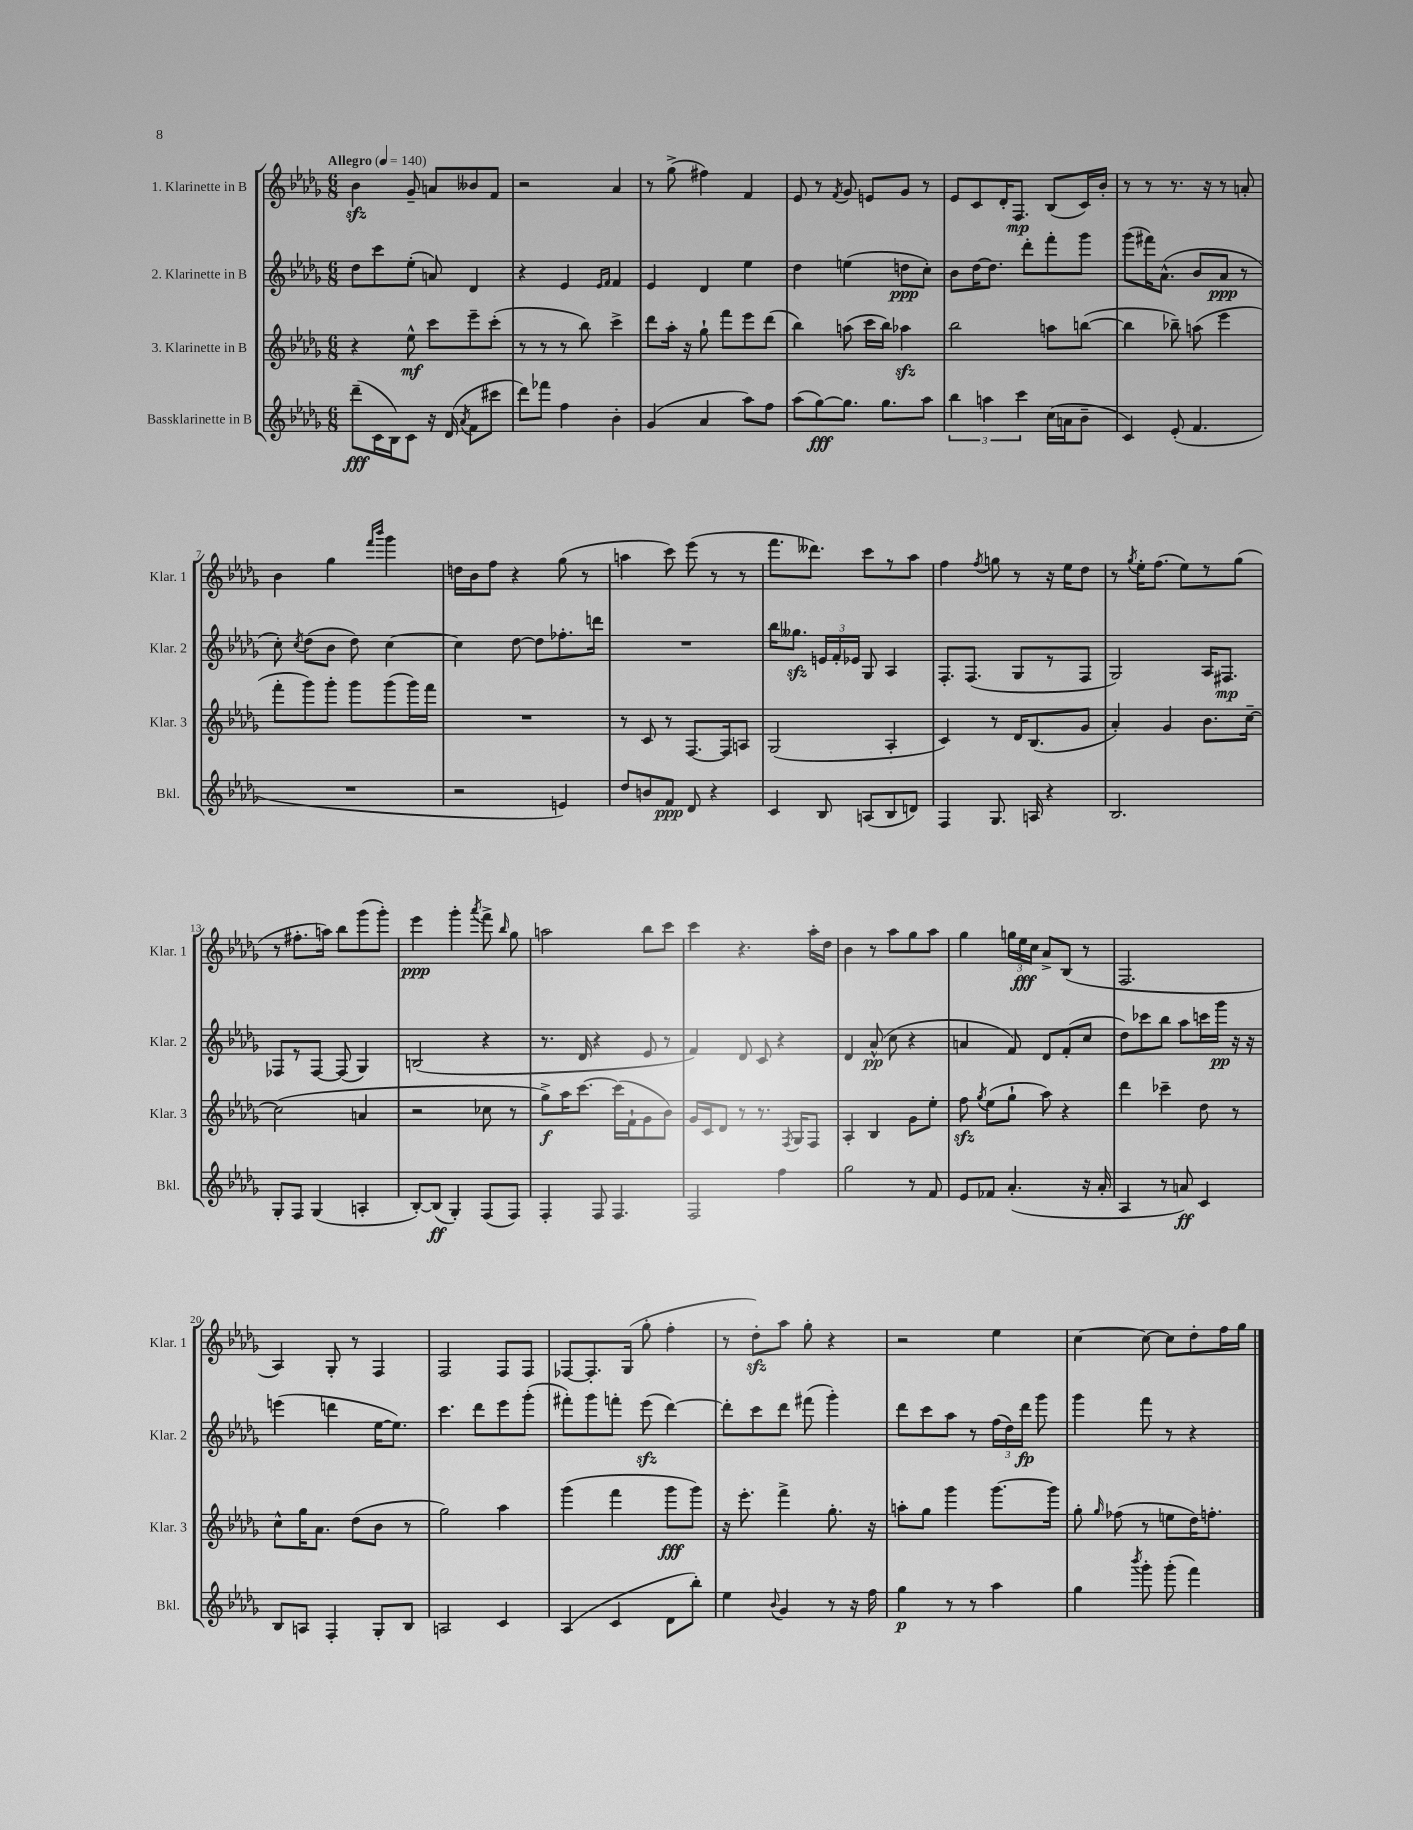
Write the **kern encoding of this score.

**kern	**dynam	**kern	**dynam	**kern	**dynam	**kern	**dynam
*part4	*part4	*part3	*part3	*part2	*part2	*part1	*part1
*staff4	*staff4	*staff3	*staff3	*staff2	*staff2	*staff1	*staff1
*I"Bassklarinette in B	*	*I"3. Klarinette in B	*	*I"2. Klarinette in B	*	*I"1. Klarinette in B	*
*I'Bkl.	*	*I'Klar. 3	*	*I'Klar. 2	*	*I'Klar. 1	*
*clefG2	*	*clefG2	*	*clefG2	*	*clefG2	*
*k[b-e-a-d-g-]	*	*k[b-e-a-d-g-]	*	*k[b-e-a-d-g-]	*	*k[b-e-a-d-g-]	*
*M6/8	*	*M6/8	*	*M6/8	*	*M6/8	*
*MM140	*	*MM140	*	*MM140	*	*MM140	*
=1	=1	=1	=1	=1	=1	=1	=1
!	!	!	!	!	!	!LO:TX:a:B:t=Allegro	!
(8ddd-~\L	fff	4r	.	8dd-\L	.	4b-zz\	.
16c\L	.	.	.	8ccc\	.	.	.
16B-\J)	.	.	.	.	.	.	.
8c\J	.	8ee-^^\	mf	(8ee-'\J	.	8g-~/	.
16r	.	8ccc\L	.	8an/)	.	8an/L	.
(16d-/	.	.	.	.	.	.	.
8qa-/	.	.	.	.	.	.	.
8f\L	.	8eee-~\	.	4d-/	.	8b--X/	.
8ccc#X\J	.	(8ccc'\J	.	.	.	8f/J	.
=2	=2	=2	=2	=2	=2	=2	=2
8ddd-\L)	.	8r	.	4r	.	2r	.
8fff-X\J	.	8r	.	.	.	.	.
4ff\	.	8r	.	4e-/	.	.	.
.	.	8bb-\)	.	.	.	.	.
.	.	.	.	16qqe-/LL	.	.	.
.	.	.	.	16qqf/JJ	.	.	.
4b-'\	.	4ccc^\	.	4f/	.	4a-/	.
=3	=3	=3	=3	=3	=3	=3	=3
(4g-/	.	8ddd-\L	.	4e-/	.	8r	.
.	.	16aa-'\Jk	.	.	.	(8gg-^\	.
.	.	16r	.	.	.	.	.
4a-/	.	8gg-`\	.	4d-/	.	4ff#X\)	.
.	.	8fff\L	.	.	.	.	.
8aa-\L)	.	8eee-\	.	4ee-\	.	4f/	.
8ff\J	.	(8ddd-\J	.	.	.	.	.
=4	=4	=4	=4	=4	=4	=4	=4
(8aa-\L	.	4bb-\)	.	4dd-\	.	8e-/	.
[8gg-\)	fff	.	.	.	.	8r	.
.	.	.	.	.	.	8qf/	.
8.gg-\J]	.	(8aan\	.	(4een\	.	8g-/	.
.	.	16ccc\LL	.	.	.	8en/L	.
8.gg-\L	.	16bb-\JJ)	.	.	.	.	.
.	.	4aa-Xzz\	.	8ddn\L	ppp	8g-/J	.
8aa-\J	.	.	.	8cc'\J)	.	8r	.
=5	=5	=5	=5	=5	=5	=5	=5
6bb-\	.	2bb-\	.	8b-\L	.	8e-/L	.
.	.	.	.	[16dd-\K	.	8c/	.
6aan\	.	.	.	.	.	.	.
.	.	.	.	8.dd-\J]	.	.	.
.	.	.	.	.	.	16d-'/K	.
.	.	.	.	.	.	8.F/J	mp
6ccc\	.	.	.	.	.	.	.
.	.	.	.	8ddd-'\L	.	.	.
(16cc\LL	.	8aan\L	.	8fff'\	.	(8B-/L	.
16an\J	.	.	.	.	.	.	.
8b-~\J	.	([8bbn\J	.	8ggg-\J	.	16c/L)	.
.	.	.	.	.	.	16b-'/JJ	.
=6	=6	=6	=6	=6	=6	=6	=6
4c/)	.	4bb\]	.	(8ggg-\L	.	8r	.
.	.	.	.	16fff#X\K)	.	8r	.
.	.	.	.	(8.a-^^\J	.	.	.
(8e-'/	.	8bb-X~\)	.	.	.	8.r	.
4.f/	.	(8aan\	.	8b-/L	.	.	.
.	.	.	.	.	.	16r	.
.	.	4eee-\	.	8a-/J	ppp	8r	.
.	.	.	.	8r	.	8an'/	.
!!LO:LB:g=z
=7	=7	=7	=7	=7	=7	=7	=7
2.r	.	8fff'\L	.	8cc'\)	.	4b-\	.
.	.	.	.	8qcc/	.	.	.
.	.	8ggg-\)	.	(8dd-\L	.	.	.
.	.	8ggg-'\J	.	8b-\J	.	4gg-\	.
.	.	8ggg-\L	.	8dd-\)	.	.	.
.	.	.	.	.	.	16qqfff/LL	.
.	.	.	.	.	.	16qqbbb-/JJ	.
.	.	(8ggg-\	.	[4cc\	.	4ggg-\	.
.	.	16ggg-\L)	.	.	.	.	.
.	.	16fff\JJ	.	.	.	.	.
=8	=8	=8	=8	=8	=8	=8	=8
2r	.	2.r	.	4cc\]	.	16ddn\LL	.
.	.	.	.	.	.	16b-\J	.
.	.	.	.	.	.	8ff\J	.
.	.	.	.	[8dd-\	.	4r	.
.	.	.	.	8dd-\L]	.	.	.
4en/)	.	.	.	8.ff-X'\	.	(8gg-\	.
.	.	.	.	.	.	8r	.
.	.	.	.	16dddn\Jk	.	.	.
=9	=9	=9	=9	=9	=9	=9	=9
8dd-/L	.	8r	.	2.r	.	4aan\	.
8bn/	.	8c/	.	.	.	.	.
8f/J	ppp	8r	.	.	.	8ccc\)	.
8d-/	.	[8.F/L	.	.	.	(8eee-\	.
4r	.	.	.	.	.	8r	.
.	.	16F/k]	.	.	.	.	.
.	.	8An/J	.	.	.	8r	.
=10	=10	=10	=10	=10	=10	=10	=10
4c/	.	(2G-/	.	16bb-\KL	.	8.fff\L	.
.	.	.	.	8.gg--Xzz\J	.	.	.
.	.	.	.	.	.	8.ddd--X\J)	.
8B-/	.	.	.	24en/LL	.	.	.
.	.	.	.	24f'/	.	.	.
.	.	.	.	24e-X/JJ	.	.	.
(8An/L	.	.	.	8G-/	.	8ccc\L	.
8B-/	.	4A-'/	.	4A-/	.	8r	.
8dn/J)	.	.	.	.	.	8aa-\J	.
=11	=11	=11	=11	=11	=11	=11	=11
4F/	.	4c/)	.	8.F'/L	.	4ff\	.
.	.	.	.	(8.F/J	.	.	.
.	.	.	.	.	.	8qff/	.
8.G-/	.	8r	.	.	.	8ggn\	.
.	.	16d-/KL	.	8G-/L	.	8r	.
16An/	.	(8.B-/	.	.	.	.	.
4r	.	.	.	8r	.	16r	.
.	.	.	.	.	.	16ee-\KL	.
.	.	8g-/J	.	8F/J	.	8dd-\J	.
=12	=12	=12	=12	=12	=12	=12	=12
2.B-/	.	4a-'/)	.	2G-/)	.	8r	.
.	.	.	.	.	.	8qgg-/	.
.	.	.	.	.	.	16ee-'\KL	.
.	.	.	.	.	.	(8.ff\J	.
.	.	4g-/	.	.	.	.	.
.	.	.	.	.	.	8ee-\L)	.
.	.	8.b-\L	.	16A-/KL	.	8r	.
.	.	.	.	8.F#X/J	mp	.	.
.	.	.	.	.	.	(8gg-\J	.
.	.	[16cc~\Jk	.	.	.	.	.
!!LO:LB:g=z
=13	=13	=13	=13	=13	=13	=13	=13
8G-'/L	.	(2cc\]	.	8F-X/L	.	8r	.
8F/J	.	.	.	8r	.	8.ff#X'\L	.
(4G-/	.	.	.	[8F-/J	.	.	.
.	.	.	.	.	.	16aan\Jk)	.
.	.	.	.	(8F-/]	.	8bb-\L	.
4An'/	.	4an/	.	4G-/)	.	(8ggg-\	.
.	.	.	.	.	.	8ggg-'\J)	.
=14	=14	=14	=14	=14	=14	=14	=14
[8B-'/L)	.	2r	.	(2Bn/	.	4eee-\	ppp
(8B-/J]	ff	.	.	.	.	.	.
4G-'/)	.	.	.	.	.	4ggg-'\	.
.	.	.	.	.	.	8qaaa-/	.
(8F/L	.	8cc-X\	.	4r	.	8fff^\	.
.	.	.	.	.	.	16qqbb-/	.
8F/J)	.	8r	.	.	.	8gg-\	.
=15	=15	=15	=15	=15	=15	=15	=15
4F'/	.	8gg-^\L)	f	8.r	.	2aan\	.
.	.	16aa-\K	.	.	.	.	.
.	.	[8.ccc\J	.	16d-/	.	.	.
8F/	.	.	.	4r	.	.	.
4.F/	.	(16ccc\LL]	.	.	.	.	.
.	.	16f`\J	.	.	.	.	.
.	.	8g-\	.	8e-/	.	8bb-\L	.
.	.	8b-\J)	.	8r	.	8ccc\J	.
=16	=16	=16	=16	=16	=16	=16	=16
2F/	.	16g-/LL	.	4f/)	.	4ccc\	.
.	.	16c/J	.	.	.	.	.
.	.	8d-/J	.	.	.	.	.
.	.	8r	.	8d-/	.	4.r	.
.	.	8.r	.	8c/	.	.	.
4ff\	.	.	.	4r	.	.	.
.	.	8qF/	.	.	.	.	.
.	.	16G-/KL	.	.	.	.	.
.	.	8F/J	.	.	.	16aa-'\LL	.
.	.	.	.	.	.	16dd-\JJ	.
=17	=17	=17	=17	=17	=17	=17	=17
2gg-\	.	4A-'/	.	4d-/	.	4b-\	.
.	.	4B-/	.	(8a-^^/	pp	8r	.
.	.	.	.	8cc\	.	8aa-\L	.
8r	.	8g-\L	.	4r	.	8gg-\	.
8f/	.	8ee-'\J	.	.	.	8aa-\J	.
=18	=18	=18	=18	=18	=18	=18	=18
8e-/L	.	8ffzz\	.	4an/	.	4gg-\	.
.	.	8qgg-/	.	.	.	.	.
8f-X/J	.	(8ee-\L	.	.	.	.	.
(4.a-'/	.	8gg-`\J	.	8f/)	.	24ggn\LL	.
.	.	.	.	.	.	24ee-\	fff
.	.	.	.	.	.	24cc\JJ	.
.	.	8aa-\)	.	8d-/L	.	8a-^/L	.
.	.	4r	.	(8f'/	.	(8B-/J	.
16r	.	.	.	8cc/J	.	8r	.
16a-'/	.	.	.	.	.	.	.
=19	=19	=19	=19	=19	=19	=19	=19
4A-/	.	4ddd-\	.	8dd-\L)	.	2.F/	.
.	.	.	.	8ccc-X\	.	.	.
8r	.	4ccc-X~\	.	8bb-\J	.	.	.
8an/)	ff	.	.	8aa-\L	.	.	.
4c/	.	8dd-\	.	16cccn\L	.	.	.
.	.	.	.	16ggg-\JJ	pp	.	.
.	.	8r	.	16r	.	.	.
.	.	.	.	16r	.	.	.
!!LO:LB:g=z
=20	=20	=20	=20	=20	=20	=20	=20
8B-/L	.	8cc^^\L	.	(4eeen\	.	4A-/)	.
8An/J	.	16gg-\K	.	.	.	.	.
.	.	8.a-\J	.	.	.	.	.
4F'/	.	.	.	4dddn\	.	8G-'/	.
.	.	(8dd-\L	.	.	.	8r	.
8G-'/L	.	8b-\J	.	[16ee-\KL	.	4F/	.
.	.	.	.	8.ee-\J])	.	.	.
8B-/J	.	8r	.	.	.	.	.
=21	=21	=21	=21	=21	=21	=21	=21
2An/	.	2gg-\)	.	4.ccc\	.	2F/	.
.	.	.	.	8ddd-\L	.	.	.
4c/	.	4aa-\	.	8eee-\	.	8F/L	.
.	.	.	.	(8ggg-'\J	.	8F/J	.
=22	=22	=22	=22	=22	=22	=22	=22
(4A-/	.	(4ggg-\	.	8fff#X'\L)	.	[8F-X/L	.
.	.	.	.	8ggg-\	.	8.F-'/]	.
4c/	.	4fff\	.	8fffn'\J	.	.	.
.	.	.	.	.	.	(16G-/Jk	.
.	.	.	.	(8eee-zz\	.	8gg-'\	.
8d-\L	.	8ggg-\L	fff	[4ddd-\)	.	4ff'\	.
8bb-'\J)	.	8ggg-\J)	.	.	.	.	.
=23	=23	=23	=23	=23	=23	=23	=23
4ee-\	.	16r	.	8ddd-'\L]	.	8r	.
.	.	8.eee-'\	.	.	.	.	.
.	.	.	.	8ccc\	.	8dd-zz'\L)	.
8qqb-/	.	.	.	.	.	.	.
4g-/	.	4fff^\	.	8ddd-\J	.	8aa-\J	.
.	.	.	.	(8fff#X\	.	8gg-'\	.
8r	.	8.gg-'\	.	4ggg-'\)	.	4r	.
16r	.	.	.	.	.	.	.
16ff\	.	16r	.	.	.	.	.
=24	=24	=24	=24	=24	=24	=24	=24
4gg-\	p	8aan'\L	.	8ddd-\L	.	2r	.
.	.	8gg-\J	.	8ccc\	.	.	.
8r	.	4ggg-\	.	8aa-\J	.	.	.
8r	.	.	.	8r	.	.	.
4aa-\	.	[8.ggg-\L	.	(24ff\LL	.	4ee-\	.
.	.	.	.	24dd-\)	.	.	.
.	.	.	.	24ddd-\JJ	fp	.	.
.	.	.	.	8ggg-\	.	.	.
.	.	16ggg-\Jk]	.	.	.	.	.
=25	=25	=25	=25	=25	=25	=25	=25
4gg-\	.	8gg-'\	.	4ggg-\	.	[4cc\	.
.	.	16qqgg-/	.	.	.	.	.
.	.	(8ff-X\	.	.	.	.	.
8qbbb-/	.	.	.	.	.	.	.
8ggg-'\	.	8r	.	8fff\	.	8cc\_	.
(8ggg-'\	.	8een\L	.	8r	.	8cc\L]	.
4fff\)	.	16dd-\K)	.	4r	.	8dd-'\	.
.	.	8.ffn'\J	.	.	.	.	.
.	.	.	.	.	.	16ff\L	.
.	.	.	.	.	.	16gg-\JJ	.
==	==	==	==	==	==	==	==
*-	*-	*-	*-	*-	*-	*-	*-
